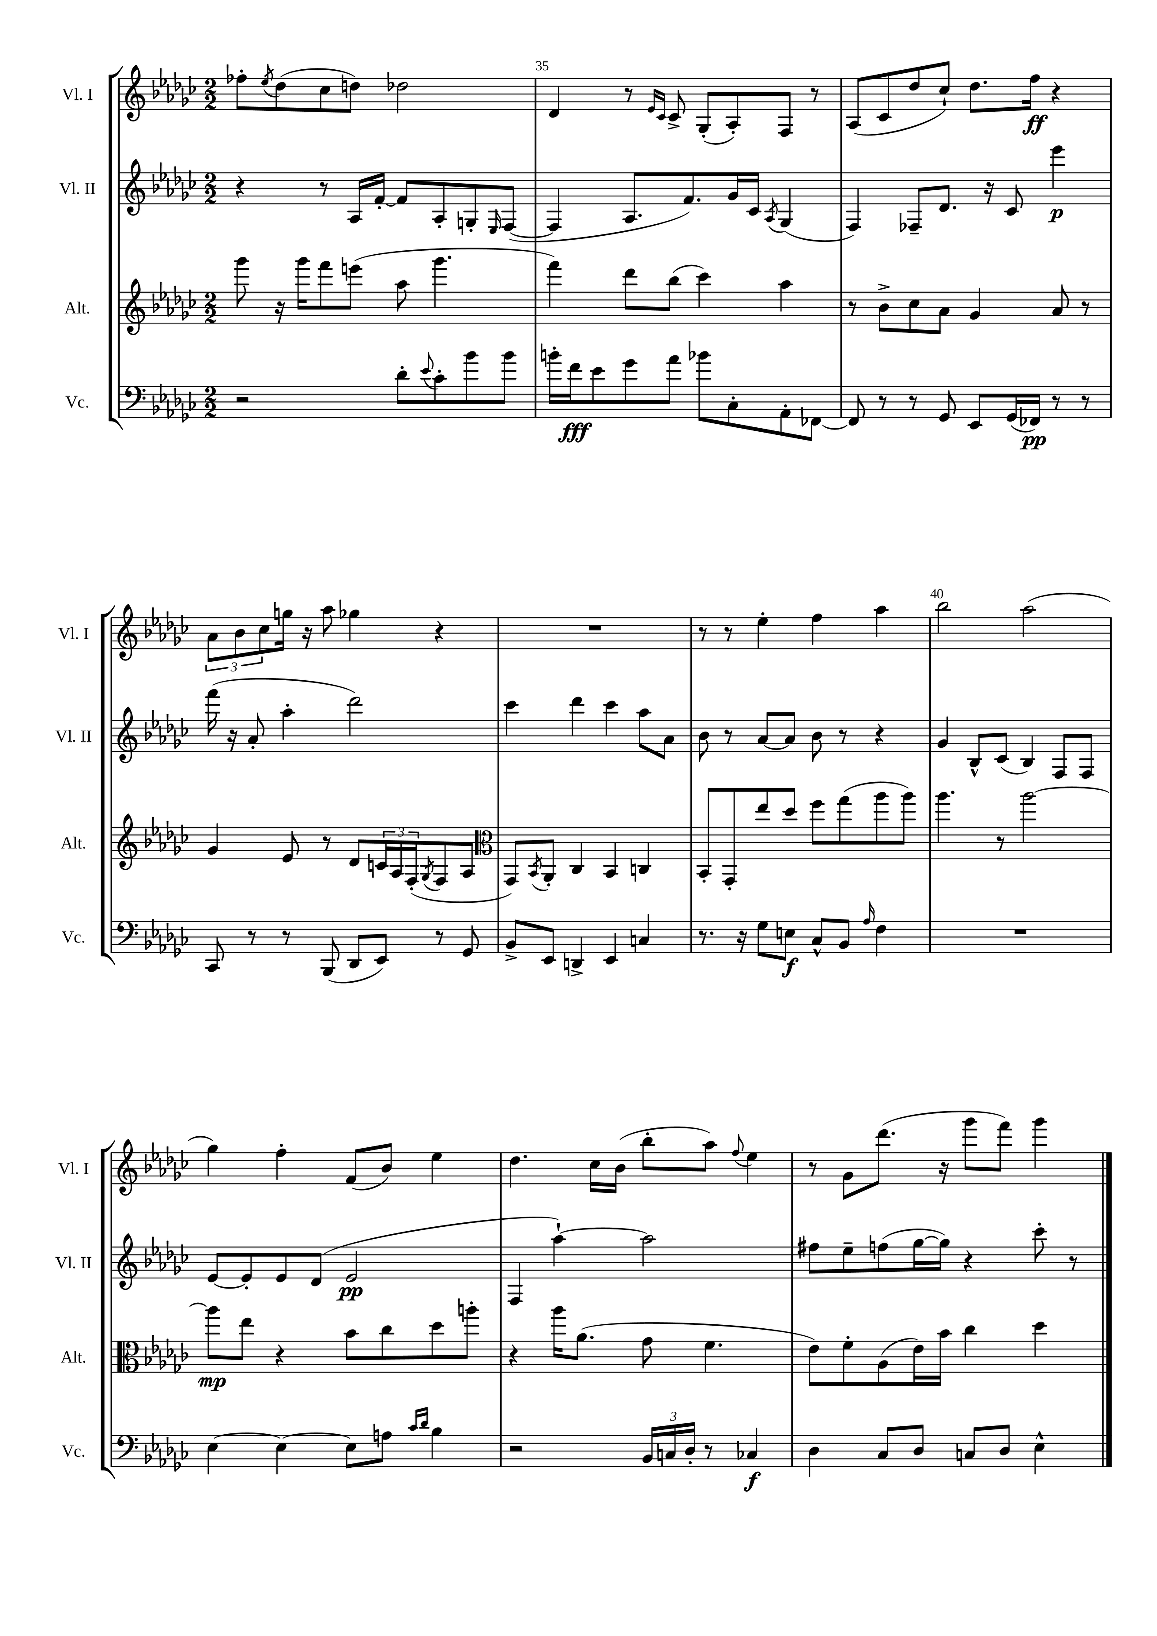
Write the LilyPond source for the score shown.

<<
\new StaffGroup <<
\new Staff = "s0" \with { instrumentName = "Vl. I" shortInstrumentName = "Vl. I" } {
    \clef treble \key ges \major \numericTimeSignature \time 2/2
    fes''8-. \acciaccatura { ees''8 } des''8( ces''8 d''8) des''2 |
    des'4 r8 \grace { ees'16 ces'16 } ces'8-> ges8-.( aes8-.) f8 r8 |
    aes8( ces'8 des''8 ces''8-!) des''8. f''16\ff r4 |
    \tuplet 3/2 { aes'8 bes'8 ces''8 } g''16 r16 aes''8 ges''4 r4 |
    R1 |
    r8 r8 ees''4-. f''4 aes''4 |
    bes''2 aes''2( |
    ges''4) f''4-. f'8( bes'8) ees''4 |
    des''4. ces''16 bes'16( bes''8-. aes''8) \appoggiatura { f''8 } ees''4 |
    r8 ges'8 des'''8.( r16 ges'''8 f'''8) ges'''4 \bar "|." |
}
\new Staff = "s1" \with { instrumentName = "Vl. II" shortInstrumentName = "Vl. II" } {
    \clef treble \key ges \major \numericTimeSignature \time 2/2
    r4 r8 aes16 f'16~-. f'8 aes8-. g8-. \grace { ees16 } f8~( |
    f4 aes8. f'8.) ges'16 ces'16 \acciaccatura { aes8 } ges4( |
    f4) fes8-- des'8. r16 ces'8 ees'''4\p |
    f'''16( r16 aes'8-. aes''4-. des'''2) |
    ces'''4 des'''4 ces'''4 aes''8 aes'8 |
    bes'8 r8 aes'8~ aes'8 bes'8 r8 r4 |
    ges'4 bes8-^ ces'8( bes4) f8 f8 |
    ees'8~ ees'8-. ees'8 des'8( ees'2\pp |
    f4 aes''4~-!) aes''2 |
    fis''8 ees''8-- f''8( ges''16~ ges''16) r4 ces'''8-. r8 \bar "|." |
}
\new Staff = "s2" \with { instrumentName = "Alt." shortInstrumentName = "Alt." } {
    \clef treble \key ges \major \numericTimeSignature \time 2/2
    ges'''8 r16 ges'''16 f'''8 e'''8( aes''8 ges'''4. |
    f'''4) des'''8 bes''8( ces'''4) aes''4 |
    r8 bes'8-> ces''8 aes'8 ges'4 aes'8 r8 |
    ges'4 ees'8 r8 des'8 \tuplet 3/2 { c'16 aes16 f16-.( } \acciaccatura { ges8 } f8 aes8 |
    \clef alto ges,8) \acciaccatura { bes,8 } aes,8-. ces4 bes,4 c4 |
    bes,8-. ges,8-. ees''8 des''8 f''8 ges''8( aes''8 aes''8) |
    aes''4. r8 aes''2~ |
    aes''8\mp ees''8 r4 bes'8 ces''8 des''8 a''8-. |
    r4 aes''16 aes'8.( ges'8 f'4. |
    ees'8) f'8-. aes8( ees'16) bes'16 ces''4 des''4 \bar "|." |
}
\new Staff = "s3" \with { instrumentName = "Vc." shortInstrumentName = "Vc." } {
    \clef bass \key ges \major \numericTimeSignature \time 2/2
    r2 des'8-. \appoggiatura { ees'8 } ces'8-. bes'8 bes'8 |
    b'16-. f'16\fff ees'8 ges'8 aes'8 bes'8 ces8-. aes,8-. fes,8~ |
    fes,8 r8 r8 ges,8 ees,8 ges,16( fes,16\pp) r8 r8 |
    ces,8 r8 r8 bes,,8( des,8 ees,8) r8 ges,8 |
    bes,8-> ees,8 d,4-> ees,4 c4 |
    r8. r16 ges8 e8\f ces8-^ bes,8 \grace { aes16 } f4 |
    R1 |
    ees4~ ees4~ ees8 a8 \grace { ces'16 des'16 } bes4 |
    r2 \tuplet 3/2 { bes,16 c16 des16-. } r8 ces4\f |
    des4 ces8 des8 c8 des8 ees4-^ \bar "|." |
}
>>
>>
\layout { \context { \Score currentBarNumber = #34 \override BarNumber.break-visibility = ##(#f #t #t) barNumberVisibility = #(every-nth-bar-number-visible 5) } }
